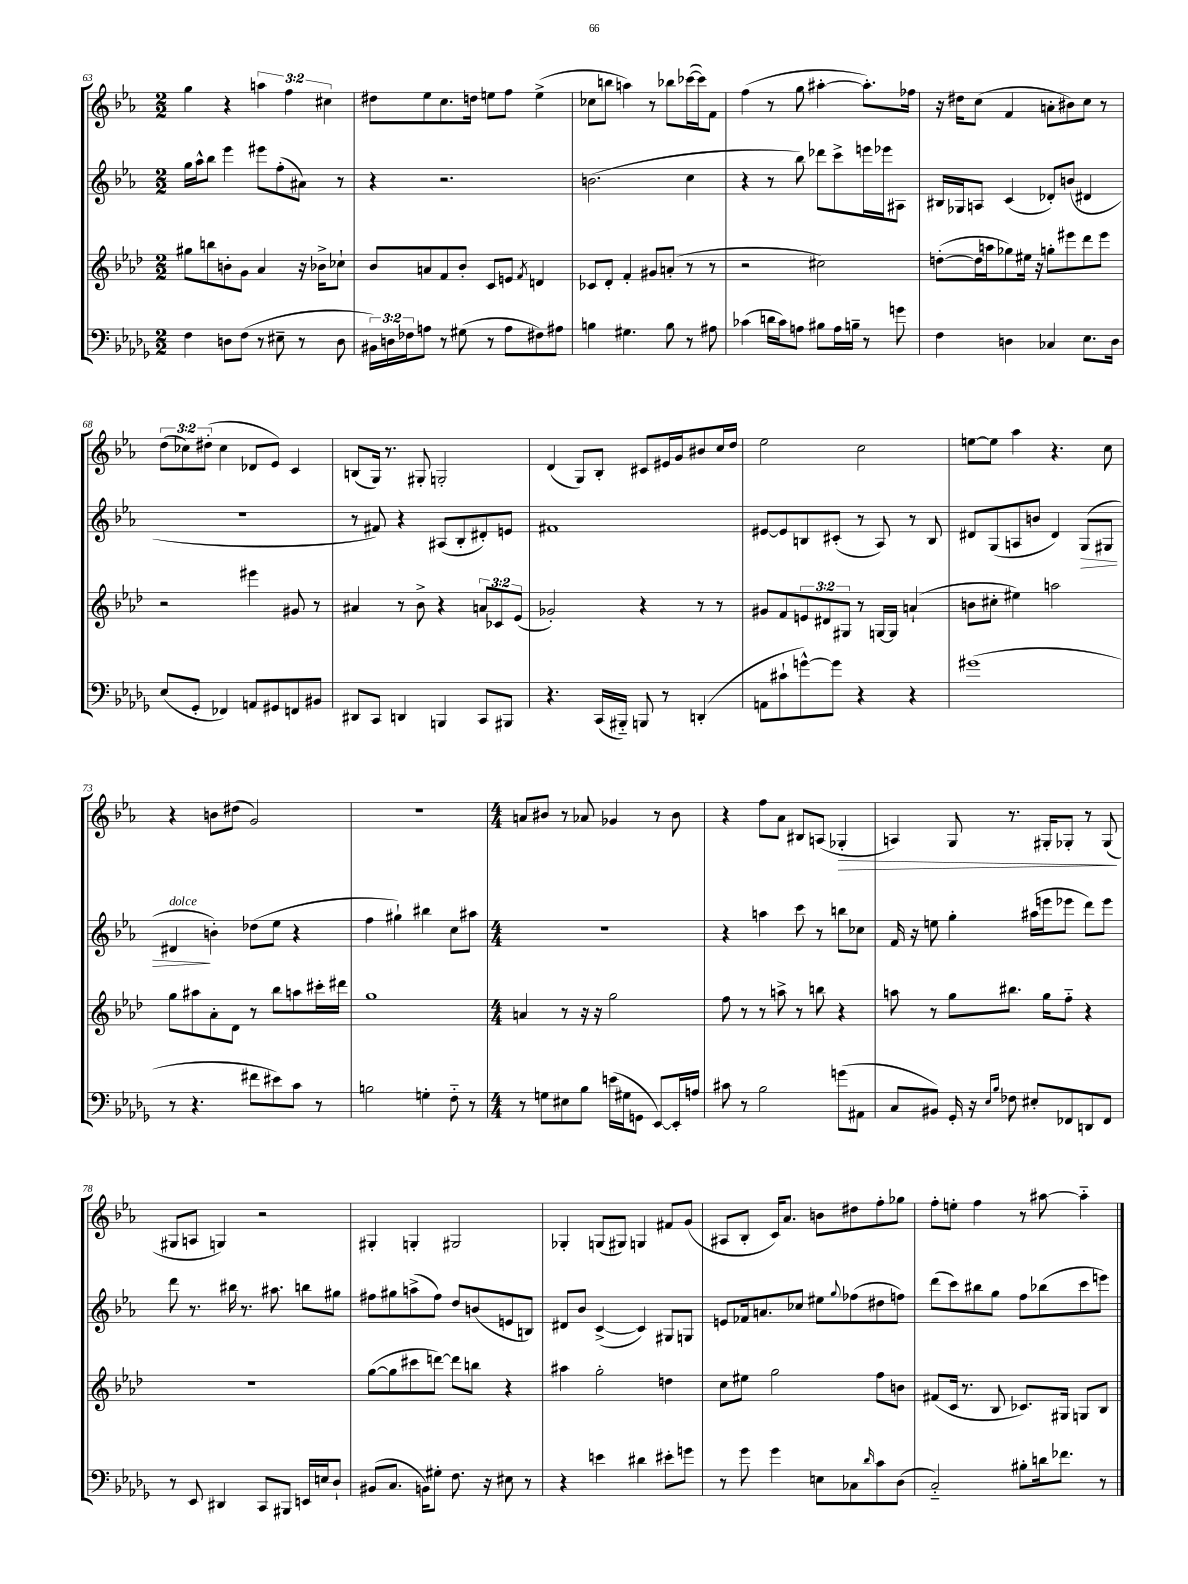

**kern	**kern	**kern	**kern
*staff4	*staff3	*staff2	*staff1
*clefF4	*clefG2	*clefG2	*clefG2
*k[b-e-a-d-g-]	*k[b-e-a-d-]	*k[b-e-a-]	*k[b-e-a-]
*M2/2	*M2/2	*M2/2	*M2/2
4F\	8gg#\L	16gg\LL	4gg\
.	.	16aa-^^\J	.
.	8bb\	8bb-\J	.
8D\L	8b'\	4eee-\	4r
(8F\J	8g\J	.	.
8r	4a-/	8eee#\L	6aa\
8E#~\	.	(8ff'\	.
.	.	.	6ff\
8r	16r	8a#\J)	.
.	16b-^\LK	.	.
.	.	.	6cc#\
8D\	8cc-`\J	8r	.
=	=	=	=
24BB#\LL)	8b-/L	4r	8dd#\L
24D\	.	.	.
24F-\J	.	.	.
8A\J	8a/	.	8ee-\
8r	8f/	2.r	8.cc\
(8G#\	8b-'/J	.	.
.	.	.	16dd\Jk
8r	8c/L	.	8ee\L
8A\L	8e/J	.	8ff\J
.	8qf/	.	.
8F#\)	4d/	.	(4ee^\
8A#\J	.	.	.
=	=	=	=
4B\	8c-/L	(2.b\	8cc-\L
.	8d-'/J	.	8bb\J
4.G#\	4f'/	.	4aa\)
.	8g#/L	.	8r
8B\	(8a'/J	.	8bb-\L
8r	8r	4cc\	([16ccc-\L
.	.	.	16ccc-\]J)
8A#\	8r	.	8f\J
=	=	=	=
(4c-\	2r	4r	(4ff\
16d\LL	.	8r	8r
16c-\J)	.	.	.
8A\J	.	8bb-\)	8gg\
8B#\L	2cc#\)	8ddd-\L	[4aa#'\
16A\L	.	8ccc^\	.
16B~\JJ	.	.	.
8r	.	16eee\L	8.aa#'\]L)
.	.	16eee-\J	.
8g\	.	8A#\J	.
.	.	.	16ff-\Jk
=	=	=	=
4F\	([8dd'\L	16B#/LL	16r
.	.	16G-/J	16dd#\LK
.	16dd\]L	8A/J	(8cc\J
.	16aa\J	.	.
4D\	8gg-\)	(4c/	4f/
.	16ee#\Jk	.	.
.	16r	.	.
4C-/	8gg'\L	8d-'/L)	8a'\L
.	8eee#\	(8b/J	8b#\)
8.E-\L	8ddd-\	4d#/	8cc\J
.	8eee#\J	.	8r
16D\Jk	.	.	.
=	=	=	=
(8E-/L	2r	1r	(12dd\L
.	.	.	12cc-\)
8GG-'/J	.	.	.
.	.	.	(12dd#'\J
4FF-/)	.	.	4cc-\
8AA/L	4eee#\	.	8d-/L
8GG#/	.	.	8e-/J)
8FF/	8g#/	.	4c/
8BB#/J	8r	.	.
=	=	=	=
8DD#/L	4a#/	8r	(8B/L
8CC/J	.	8f#/)	16G/Jk)
.	.	.	8.r
4DD/	8r	4r	.
.	8b-^\	.	8G#'/
4BBB/	4r	(8A#/L	2G'/
.	.	8B-'/	.
8CC/L	12a/L	8d#'/)	.
.	12c-/	.	.
8BBB#/J	.	8e/J	.
.	(12e-/J	.	.
=	=	=	=
4.r	2g-'/)	1f#	(4d/
.	.	.	8G/L)
(16CC/LL	.	.	8B-'/J
16BBB#'~/JJ)	.	.	.
8BBB/	4r	.	8c#/L
8r	.	.	16e#/L
.	.	.	16g/J
(4DD'/	8r	.	8b#/
.	8r	.	16cc/L
.	.	.	16dd/JJ
=	=	=	=
8AA\L	8g#/L	[8e#/L	2ee-\
8c#`\	8f/	8e#/]	.
[8g^^\)	12e/	8B/	.
.	12d#/	.	.
8g\]J	.	(8c#'/J	.
.	12G#/J	.	.
4r	8r	8r	2cc\
.	[16G/LL	8A-/)	.
.	16G/]JJ	.	.
4r	(4a`/	8r	.
.	.	8B/	.
=	=	=	=
(1g#	8b\L	8d#/L	[8ee\L
.	8cc#'\J	(8G/	8ee\]J
.	4ee#\)	8A/	4aa-\
.	.	8b/J	.
.	2aa\	4d#/)	4.r
.	.	(8G/L	.
.	.	8G#/J	8cc\
=	=	=	=
8r	8gg\L	4d#/	4r
4.r	8aa#\	.	.
.	8a-'\	4b'\)	8b\L
.	8d-\J	.	(8dd#\J
8f#\L	8r	(8dd-\L	2g/)
8e#\)	8bb-\L	8ee-\J	.
8c\J	8aa\	4r	.
8r	16ccc#'\L	.	.
.	16ddd#\JJ	.	.
=	=	=	=
2B\	1gg	4ff\	1r
.	.	4gg#`\)	.
4G'\	.	4bb#\	.
8F'~\	.	8cc\L	.
8r	.	8aa#\J	.
=	=	=	=
*M4/4	*M4/4	*M4/4	*M4/4
8r	4a/	1r	8a/L
8G\L	.	.	8b#/J
8E#\	8r	.	8r
8B-\J	16r	.	8a-/
.	16r	.	.
(16e\LL	2gg\	.	4g-/
16G#\J	.	.	.
8GG\J	.	.	.
[8EE-/L)	.	.	8r
16EE-'/]L	.	.	8b#\
16A/JJ	.	.	.
=	=	=	=
8c#\	8ff\	4r	4r
8r	8r	.	.
2B-\	8r	4aa\	8ff\L
.	8aa^\	.	8a-\J
.	8r	8ccc\	8B#/L
.	8bb\	8r	(8A/J
(8g\L	4r	8bb\L	4G-'/
8AA#\J	.	8cc-\J	.
=	=	=	=
8C/L	8aa\	16f/	4A/)
.	.	16r	.
8BB#/J)	8r	8ee\	.
16GG-'/	8gg\L	4gg'\	8G/
16r	.	.	.
16qqE-/LL	.	.	.
16qqB-/JJ	.	.	.
8F-\	8.bb#\J	.	8.r
8E#'/L	.	(16aa#\LL	.
.	16gg\LK	16eee\J	16G#'/LK
8FF-/	8ff'~\J	8eee-\J	8G-'/J
8DD/	4r	8ddd\L)	8r
8FF-/J	.	8eee-\J	(8G-/
=	=	=	=
8r	1r	8ddd\	8G#/L
8EE-/	.	8.r	8A/J
4DD#/	.	.	4G/)
.	.	16bb#\	.
.	.	8.r	.
8CC/L	.	.	2r
.	.	8.aa#\	.
8BBB#/J	.	.	.
16EE/LL	.	8bb\L	.
16E/J	.	.	.
8D-`/J	.	8gg#\J	.
=	=	=	=
(8BB#/L	([8gg\L	8ff#\L	4G#'/
8.C/J	8gg\]	8gg#\	.
.	8ccc#\	(8aa^\	4G'/
16BB\LK)	.	.	.
8G#'\J	[8ddd\J)	8ff#\J)	.
8.F\	8ddd\]L	8dd/L	2G#/
.	8bb\J	(8b/	.
16r	.	.	.
8E#\	4r	8e/	.
8r	.	8B/J)	.
=	=	=	=
4r	4aa#\	8d#/L	4G-'/
.	.	8b-/J	.
4e\	2gg'\	([4c^/	(8G/L
.	.	.	8G#/J)
4d#\	.	4c/])	4G/
8e#'\L	4dd\	8G#/L	8f#/L
8g\J	.	8G/J	(8g/J
=	=	=	=
8r	8cc\L	8e/L	8A#/L
8g-\	8ee#\J	16f-/k	8B-'/J
.	.	8.a/	.
4g-\	2gg\	.	16c/LK)
.	.	.	8.a-/J
.	.	8cc-/J	.
8E\L	.	8ee#\L	8b\L
.	.	8qqgg/	.
8C-\	.	(8ff-\	8dd#\
16qqd-/	.	.	.
8c\	8ff\L	8dd#\	8ff'\
(8D-\J	8b\J	8ff\J)	8gg-\J
=	=	=	=
2C'~/)	(8f#/L	(8ddd\L	8ff'\L
.	16c/Jk	8ccc\)	8ee'\J
.	8.r	.	.
.	.	8bb#\	4ff\
.	8B-/	8gg\J	.
8B#'\L	8.c-/L)	8ff\L	8r
16d\k	.	(8bb-\	[8aa#\
8.f-\J	16G#/Jk	.	.
.	8G/L	8ccc\	4aa#'~\]
8r	8B-/J	8eee\J)	.
==	==	==	==
*-	*-	*-	*-
